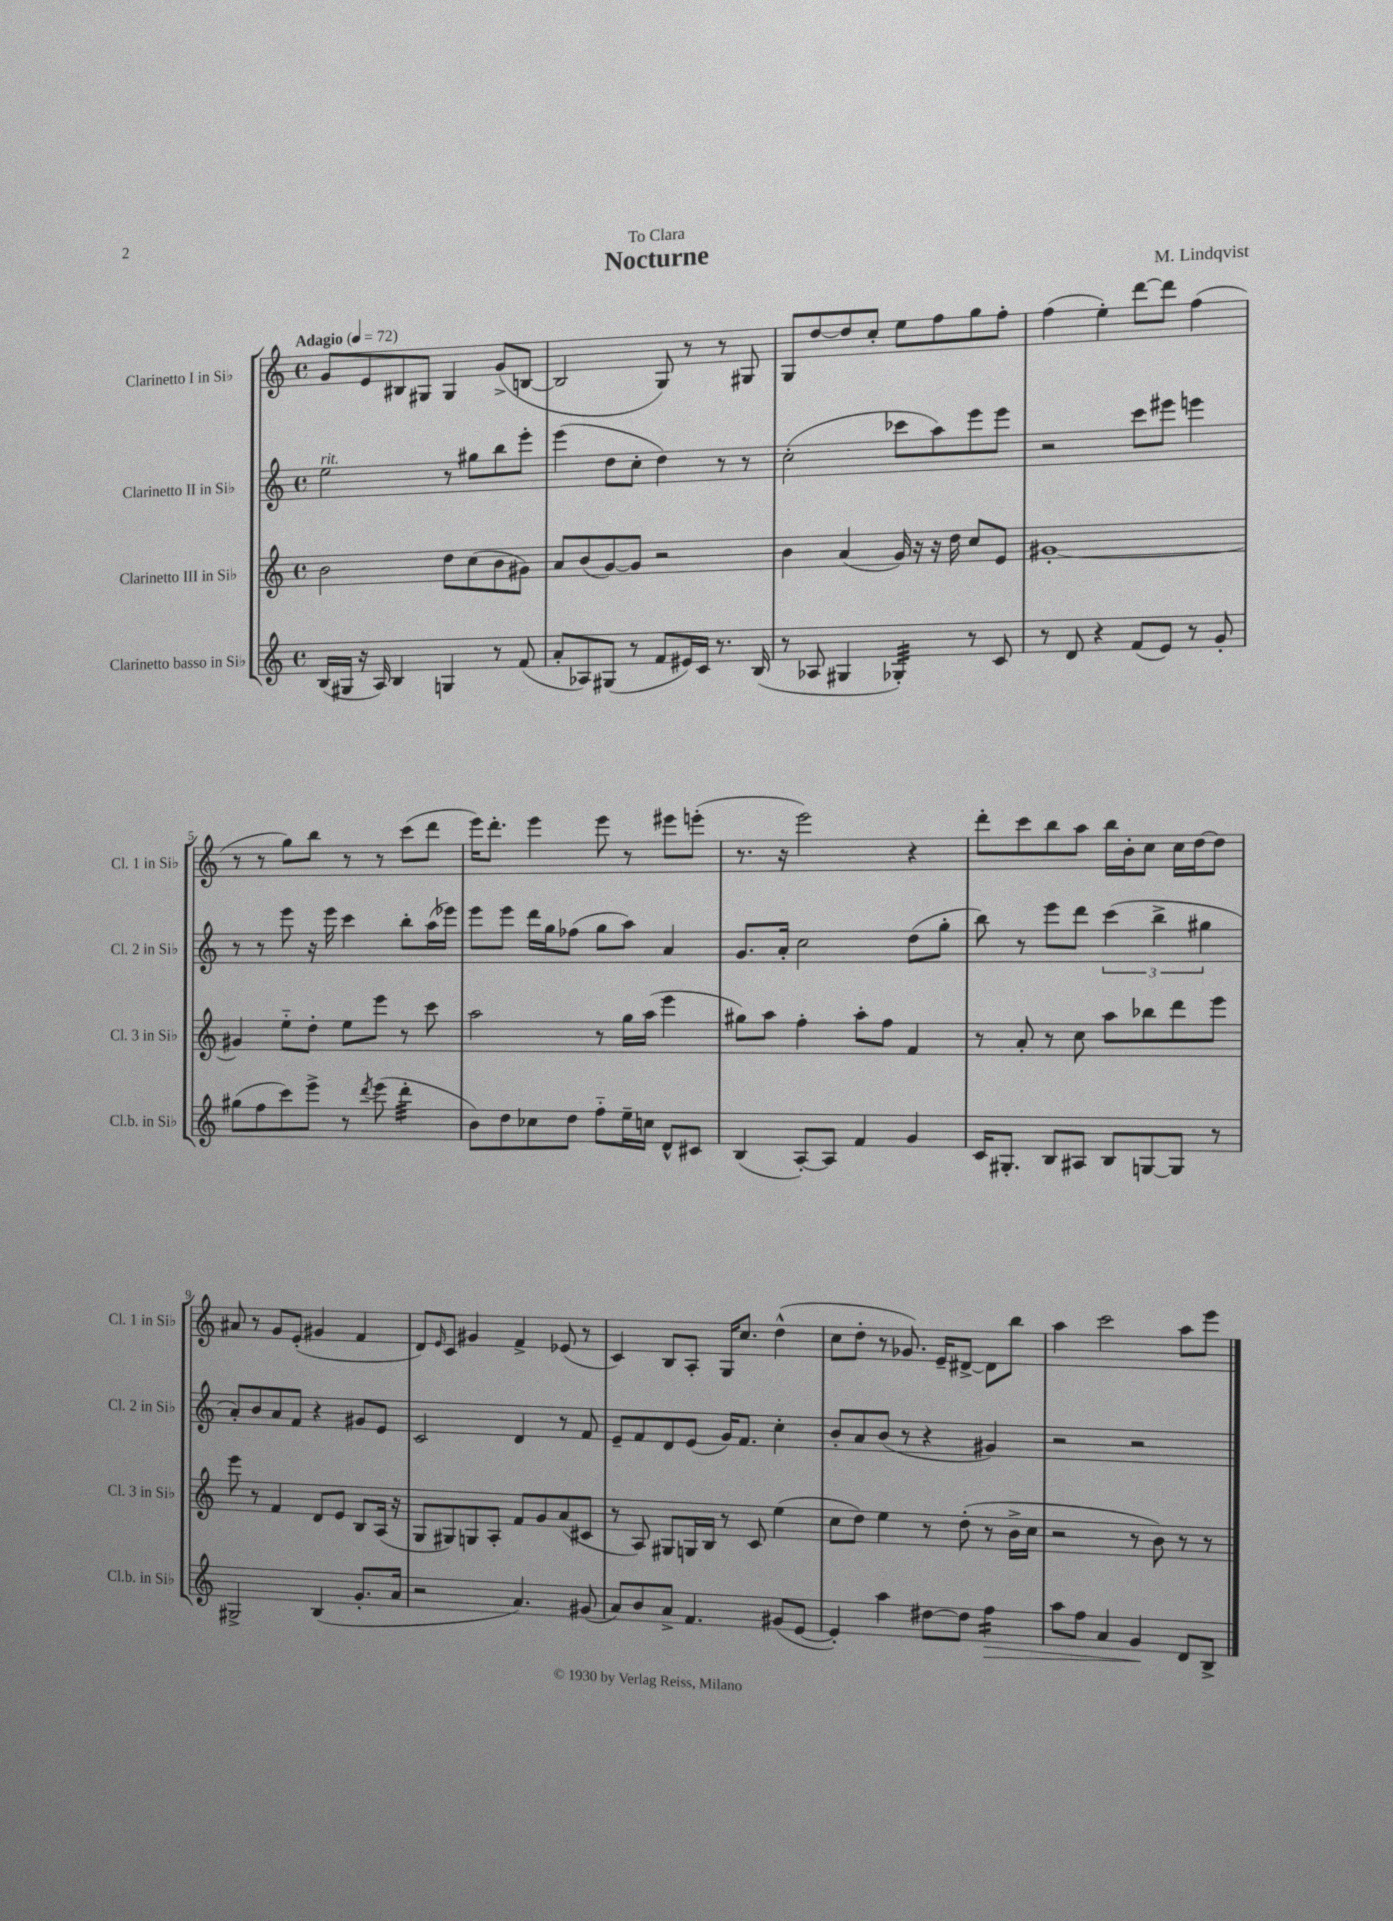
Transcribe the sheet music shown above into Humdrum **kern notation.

**kern	**kern	**kern	**kern
*staff4	*staff3	*staff2	*staff1
*clefG2	*clefG2	*clefG2	*clefG2
*k[]	*k[]	*k[]	*k[]
*M4/4	*M4/4	*M4/4	*M4/4
*met(c)	*met(c)	*met(c)	*met(c)
*MM72	*MM72	*MM72	*MM72
(16B	2b	2ee	8g
16G#	.	.	.
16r	.	.	8e
16A)	.	.	.
4B	.	.	8B#
.	.	.	8G#
4G	8dd	8r	4G#
.	(8cc	8gg#	.
8r	8b	8bb	(8g^
(8f	8g#)	8eee'	[8B
=	=	=	=
8a'	8a	(4eee	2B]
8A-)	(8b	.	.
(8G#	[8g)	8dd	.
8r	8g]	8cc'	.
8f	2r	4dd)	8G)
16e#)	.	.	8r
16c	.	.	.
8.r	.	8r	8r
.	.	8r	8G#
(16B	.	.	.
=	=	=	=
8r	4b	(2cc'	8G
8A-	.	.	[8dd
4G#	(4a	.	8dd]
.	.	.	8cc'
4G-')	16g)	8ccc-	8ee
.	16r	.	.
.	16r	8aa)	8ff
.	16dd	.	.
8r	8cc	8eee	8gg
8c	8e	8eee	8ff'
=	=	=	=
8r	[1g#'	2r	(4ff
8d	.	.	.
4r	.	.	4ee')
(8f	.	8ccc	[8ddd
8e)	.	8eee#	8ddd]
8r	.	4eee	(4ff
8g'	.	.	.
=	=	=	=
(8gg#	4g#]	8r	8r
8ff	.	8r	8r
8ccc)	8ee'~	8eee	8gg)
8eee^	8dd'	16r	8bb
.	.	16eee	.
8r	8ee	4ccc	8r
8qddd	.	.	.
(8eee	8eee	.	8r
4ddd'	8r	8bb'	(8ccc
.	8ccc	(16aa	8ddd
.	.	16eee-)	.
=	=	=	=
8b)	2aa	8eee	16eee)
.	.	.	8.ddd'
8dd	.	8eee	.
8cc-	.	16ddd	4eee
.	.	16gg	.
8dd	.	(8ff-	.
8ff'~	8r	8gg	8eee
16ee~	16gg	8aa)	8r
16cc	(16aa	.	.
8d^^	4eee	4a	8eee#
8c#	.	.	(8eee'
=	=	=	=
(4B	8gg#)	8.g	8.r
.	8aa	.	.
.	.	16a'	16r
[8A')	4ff'	2cc	2eee)
8A]	.	.	.
4f	8aa'	.	.
.	8ff	.	.
4g	4f	(8dd	4r
.	.	8gg'	.
=	=	=	=
16c	8r	8bb)	8ddd'
8.G#'	.	.	.
.	8a'	8r	8ccc
8B	8r	8eee	8bb
8A#	8cc	8ddd	8aa
8B	8aa	(6ccc	16bb
.	.	.	16b'
[8G	8bb-	.	8cc
.	.	6bb^	.
8G]	8ddd	.	16cc
.	.	.	[16dd
.	.	6gg#	.
8r	8eee	.	8dd]
=	=	=	=
2G#^	8eee	8a')	8a#
.	8r	8b	8r
.	4f	8a	8g
.	.	8f	(8e'
(4B	8d	4r	4g#
.	8e	.	.
8.g'	8B	8g#	4f
.	(16A	8e	.
16a	16r	.	.
=	=	=	=
2r	8G	2c	8d)
.	.	.	16qqe
.	8G#)	.	8c
.	8G	.	4g#
.	8A'	.	.
4.a)	8f	4d	4f^
.	8g	.	.
.	(8a	8r	(8e-
(8g#	8c#	8f	8r
=	=	=	=
8a)	8r	8e~	4c)
8b	8A)	8f	.
8a^	8G#	8d	8B
4.f	16G	(8e	8A'
.	16B	.	.
.	8r	16g)	16G
.	.	8.f	8.cc
.	8c	.	.
(8g#	(4ee	4cc'	(4dd^^
[8e	.	.	.
=	=	=	=
4e'])	8cc	8b'	8cc
.	8dd)	8a	8dd'
4aa	4ee	(8b	8r
.	.	8r	8.g-)
[8dd#	8r	4r	.
.	.	.	16e~
8dd#]	(8dd'	.	[8d#^
4ff	8r	4g#)	8d#]
.	16b^	.	8bb
.	16cc	.	.
=	=	=	=
8aa	2r	2r	4aa
8ff	.	.	.
4a	.	.	2ccc
4g	8r	2r	.
.	8b)	.	.
8d	8r	.	8aa
8B^	8r	.	8eee
==	==	==	==
*-	*-	*-	*-
